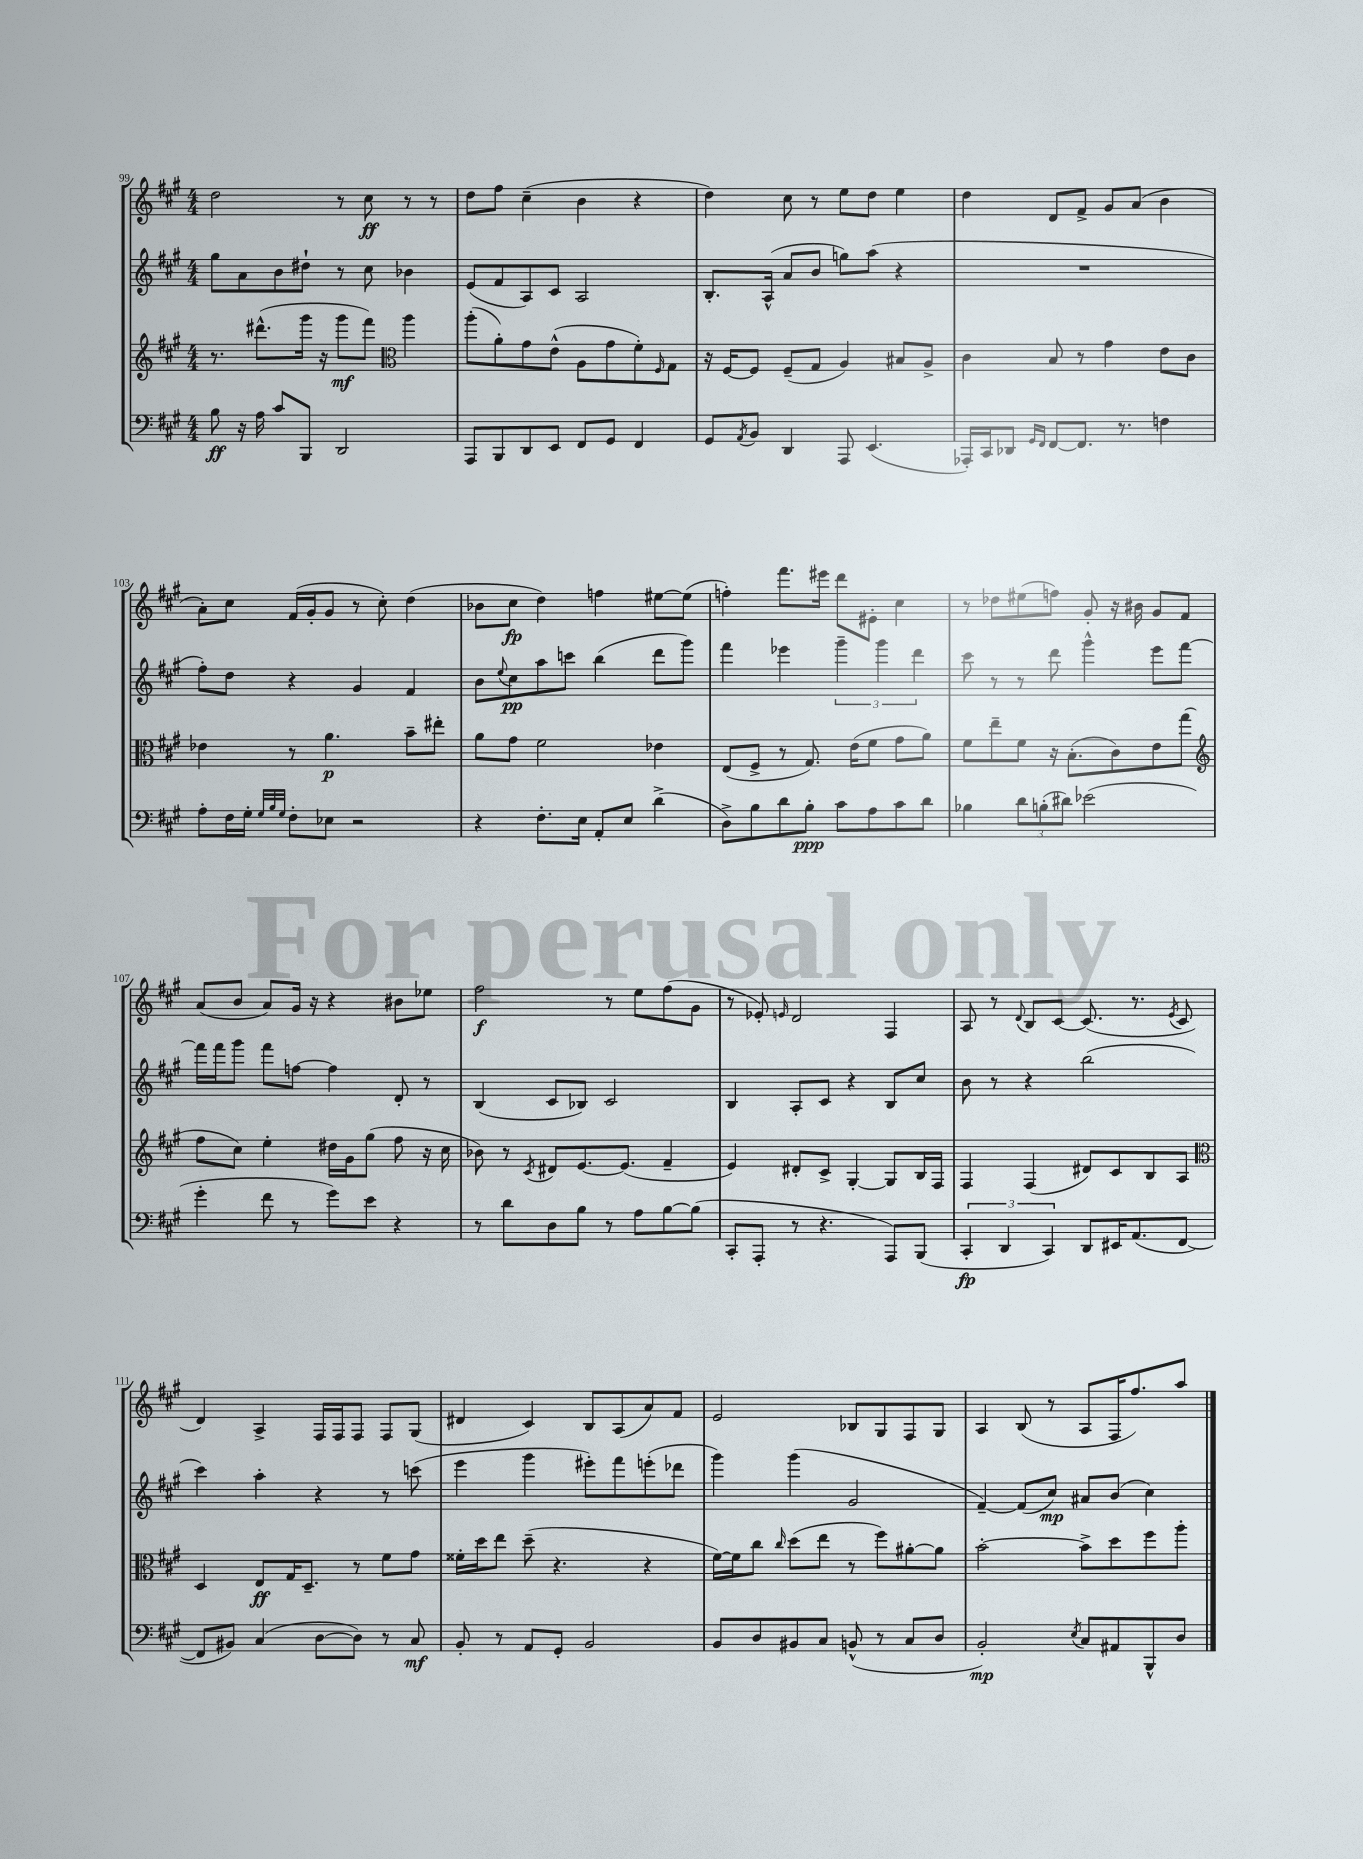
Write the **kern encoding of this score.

**kern	**kern	**kern	**kern
*staff4	*staff3	*staff2	*staff1
*clefF4	*clefG2	*clefG2	*clefG2
*k[f#c#g#]	*k[f#c#g#]	*k[f#c#g#]	*k[f#c#g#]
*M4/4	*M4/4	*M4/4	*M4/4
8B	8.r	8gg#	2dd
16r	.	8a	.
16A	(8.ddd#^^	.	.
8c#	.	8b	.
8BBB	16ggg#	8dd#`	.
.	16r	.	.
2DD	8ggg#	8r	8r
.	8fff#)	8cc#	8cc#
*	*clefC3	*	*
.	4aa	4b-	8r
.	.	.	8r
=	=	=	=
8AAA	(8aa'	(8e	8dd
8BBB	8a')	8f#	8ff#
8DD	8g#	8A)	(4cc#~
8EE	(8e^^	8c#	.
8FF#	8A	2A	4b
8GG#	8g#	.	.
4FF#	8f#')	.	4r
.	16qqF#	.	.
.	8G#	.	.
=	=	=	=
8GG#	16r	8.B'	4dd)
.	[16F#	.	.
8qAA	.	.	.
8BB	8F#]	.	.
.	.	(16A^^	.
4DD	(8F#~	8a	8cc#
.	8G#	8b	8r
8AAA	4A)	8gg)	8ee
(4.EE	.	(8aa	8dd
.	8B#	4r	4ee
.	8A^	.	.
=	=	=	=
16AAA-')	4c#	1r	4dd
16CC#	.	.	.
8DD-	.	.	.
16qqGG#	.	.	.
16qqFF#	.	.	.
[8FF#	8B	.	8d
8.FF#]	8r	.	8f#^
.	4g#	.	8g#
8.r	.	.	.
.	.	.	(8a
4F	8e	.	4b
.	8c#	.	.
=	=	=	=
8A'	4e-	8ff#')	8a')
16F#	.	8dd	8cc#
16G#'	.	.	.
32qqG#	.	.	.
32qqB	.	.	.
32qqG#	.	.	.
8F#'	8r	4r	(16f#
.	.	.	16g#'
8E-	4.a	.	8g#
2r	.	4g#	8r
.	.	.	8cc#')
.	8b~	4f#	(4dd
.	8ee#'	.	.
=	=	=	=
4r	8a	8b	8b-
.	.	8qqee	.
.	8g#	8cc#	8cc#
8.F#'	2f#	8aa	4dd)
.	.	8ccc	.
16E	.	.	.
8AA'	.	(4bb	4ff
8E	.	.	.
(4d^	4e-	8ddd	[8ee#
.	.	8ggg#)	(8ee#]
=	=	=	=
8D^)	(8E	4fff#	4ff')
8B	8F#^	.	.
8d	8r	4eee-	8.fff#
8B'	8.G#)	.	.
.	.	.	16eee#
8c#	.	6ggg#~	8ddd
.	(16e	.	.
8A	8f#	.	8e#'
.	.	6ggg#	.
8c#	8g#	.	4cc#
.	.	6ddd	.
8d	8a)	.	.
=	=	=	=
4B-	8f#	8ccc#	8r
.	8ee~	8r	8dd-
12d	8f#	8r	(8ee#
(12B'	.	.	.
.	16r	8ddd	8ff)
12d#)	.	.	.
.	(8.B'	.	.
(2e-	.	4ggg#^^	8g#'
.	8c#)	.	16r
.	.	.	16b#
.	8e	8eee	8g#
.	(8gg#	[8fff#	8f#
=	=	=	=
*	*clefG2	*	*
4g#'	8ff#	16fff#]	(8a
.	.	16fff#	.
.	8cc#)	8ggg#	8b
8f#	4ee'	8fff#	8a)
8r	.	[8ff	16g#
.	.	.	16r
8g#)	16dd#	4ff]	4r
.	16g#	.	.
8e	(8gg#	.	.
4r	8ff#	8d'	8b#
.	16r	8r	8ee-
.	16cc#	.	.
=	=	=	=
8r	8b-)	(4B	2ff#
8d	8r	.	.
.	8qc#	.	.
8D	8d#	8c#	.
8B	[8.e	8B-)	.
8r	.	2c#	8r
.	(8.e]	.	.
8A	.	.	8ee
[8B	4f#~	.	(8ff#
(8B]	.	.	8g#
=	=	=	=
8CC#'	4e)	4B	8r
8AAA'	.	.	8e-')
.	.	.	16qqe
8r	8d#'	8A'	2d
4.r	8c#^	8c#	.
.	[4G#'	4r	.
8AAA)	8G#]	8B	4F#
(8BBB	16B	8cc#	.
.	16F#	.	.
=	=	=	=
6CC#'	4F#	8b	8A
.	.	8r	8r
6DD	.	.	.
.	.	.	8qqd
.	(4F#	4r	8B
6CC#)	.	.	.
.	.	.	[8c#
8DD	8d#)	(2bb	(8.c#]
16EE#	8c#	.	.
(8.AA	.	.	8.r
.	8B	.	.
.	.	.	8qe
[8FF#	8A	.	8c#
=	=	=	=
*	*clefC3	*	*
8FF#]	4D	4ccc#)	4d)
8BB#)	.	.	.
(4C#	8E	4aa'	4A^
.	16G#	.	.
.	8.D~	.	.
[8D	.	4r	16F#
.	.	.	16F#
8D])	8r	.	8F#
8r	8f#	8r	8F#
8C#	8g#	(8ccc	(8G#
=	=	=	=
8BB'	16f##'	4eee	4d#
.	16dd	.	.
8r	8ee	.	.
8AA	(8dd~	4ggg#	4c#)
8GG#'	4.r	.	.
2BB	.	8eee#')	8B
.	.	8fff#	(8A
.	4r	(8eee'	8a)
.	.	8ddd-	8f#
=	=	=	=
8BB	[16f#)	4ggg#)	2e
.	16f#]	.	.
8D	8cc#	.	.
.	16qqcc#	.	.
8BB#	(8dd	(4ggg#	.
8C#	8ee	.	.
(8BB^^	8r	2g#	8B-
8r	8ff#)	.	8G#
8C#	[8a#'	.	8F#
8D	8a#]	.	8G#
=	=	=	=
2BB')	[2b'	[4f#~)	4A
.	.	(8f#]	(8B
.	.	8cc#)	8r
8qE	.	.	.
8C#	8b^]	8a#	8A
8AA#	8dd	(8b	16F#
.	.	.	8.ff#)
8BBB^^	8ff#	4cc#)	.
8D	8aa'	.	8aa
==	==	==	==
*-	*-	*-	*-
